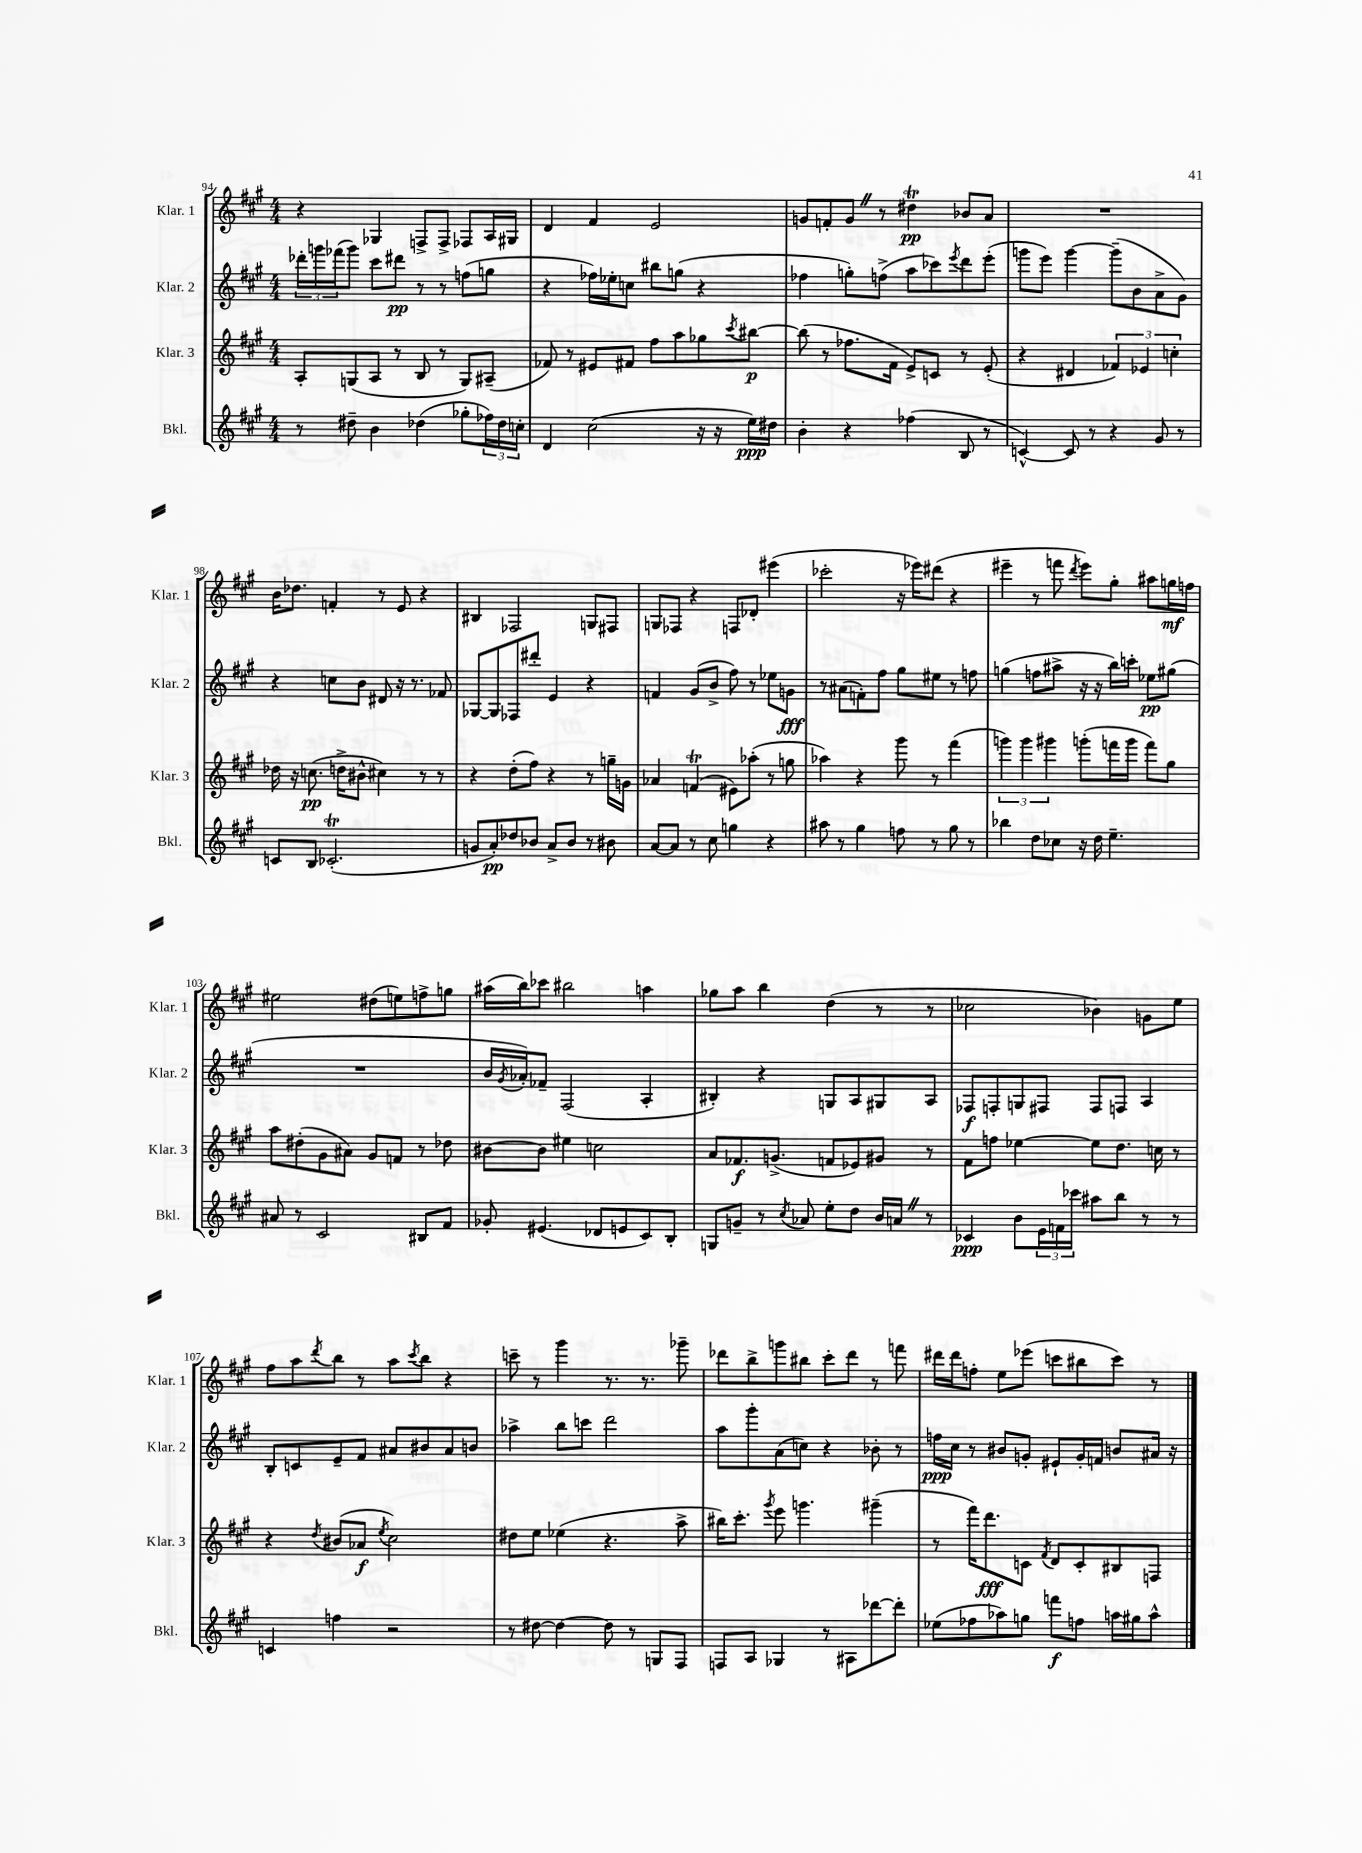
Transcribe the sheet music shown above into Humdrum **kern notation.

**kern	**kern	**kern	**kern
*staff4	*staff3	*staff2	*staff1
*clefG2	*clefG2	*clefG2	*clefG2
*k[f#c#g#]	*k[f#c#g#]	*k[f#c#g#]	*k[f#c#g#]
*M4/4	*M4/4	*M4/4	*M4/4
8r	8A'	24ddd-'	4r
.	.	24ggg	.
.	.	(24fff-	.
8dd#~	(8G	8ggg)	.
4b	8A	8ccc#	4G-
.	8r	8ddd#	.
(4dd-	8B	8r	8F^
.	8r	8r	8F^
8gg-'	8G)	(8ff	8F-
24ff-)	(8A#~	8gg	16A
24dd-	.	.	.
.	.	.	16G#
24cc'	.	.	.
=	=	=	=
4d	8f-)	4r	4d
.	8r	.	.
(2cc#	8e#	16ff-)	4f#
.	.	16ee-'	.
.	8f#	8cc	.
.	8ff#	8bb#	2e
.	8aa	(8gg	.
16r	8gg-	4r	.
16r	.	.	.
.	8qccc#	.	.
16ee)	[8bb#	.	.
16dd#	.	.	.
=	=	=	=
4b'	(8bb#]	4ff-	8g
.	8r	.	8f'
4r	8.ff-	8gg')	8g
.	.	(8ff^	8r
.	16f#	.	.
(4ff-	8e^)	8aa	4dd#
.	8c	8ccc-)	.
.	.	8qeee	.
8B	8r	8ddd	8b-
8r	(8e'	(8eee'	8a
=	=	=	=
[4c^^)	4r	8ggg	1r
.	.	8eee)	.
8c]	4d#	[4ggg	.
8r	.	.	.
4r	6f-)	(8ggg~]	.
.	.	8b	.
.	6e-	.	.
8g#	.	8a^	.
.	6cc'	.	.
8r	.	8g#)	.
=	=	=	=
8c	16dd-	4r	16b
.	16r	.	8.dd-
8B	(8.cc	.	.
(2.c-'	.	8cc	4f'
.	16dd^	.	.
.	8b#^^	8b	.
.	4cc#)	8d#	8r
.	.	16r	8e
.	.	8.r	.
.	8r	.	4r
.	8r	8f-	.
=	=	=	=
8g	4r	[8G-	4B#
8a')	.	8G-]	.
8dd-	(8dd'	8F-	2F-
8b-	8ff#)	8ddd#'	.
8a^	4r	4e	.
8b-	.	.	.
8r	8r	4r	8G
8b#	16gg~	.	8F#
.	16g	.	.
=	=	=	=
[8a	4a-	4f	8G
8a]	.	.	8F-
8r	(4f	(8g#	4r
8cc#	.	8b^	.
4gg	8e#)	8ff#)	8F
.	(8aa-'	8r	8d-'
4r	8r	8ee-	(4eee#
.	8gg	8g	.
=	=	=	=
8aa#	4aa-)	8r	2ccc-'
8r	.	(8a#	.
4gg#	4r	8f')	.
.	.	8ff#	.
8ff	8ggg#	8gg#	16r
.	.	.	16eee-)
8r	8r	8ee#	(8ddd#
8gg#	(4fff#	8r	4r
8r	.	8ff	.
=	=	=	=
4bb-	6ggg)	(4gg	4eee#~
.	6ggg	.	.
8dd	.	8ff	8r
.	6ggg#	.	.
8cc-	.	8aa#^	8fff
.	.	.	8qddd
16r	(8ggg'	16r	8eee#)
16dd	.	16r	.
4.ee~	16fff	16bb)	8gg#'
.	16ggg	16ccc'	.
.	8fff)	8ee-	8aa#
.	8gg#	(8gg#	16gg
.	.	.	16ff
=	=	=	=
8a#	8aa	1r	2ee#
8r	(8dd#'	.	.
2c#	8g#	.	.
.	8a#)	.	.
.	8g#	.	(8dd#
.	8f	.	8ee)
8B#	8r	.	8ff^
8f#	8dd-	.	8gg
=	=	=	=
8g-'	[8b#	16b	(16aa#
.	.	8qg#	.
.	.	16a-')	16bb)
(4.e#	8b#]	8f-~	8ccc-
.	4ee#	(2F#	2bb#
8d-	2cc	.	.
8e	.	.	.
8c#)	.	4A'	4aa
8B'	.	.	.
=	=	=	=
8G	8a	4B#')	8gg-
8g~	8.f-	.	8aa
8r	.	4r	4bb
.	(8.g^	.	.
8qcc#	.	.	.
8a-	.	.	.
8ee'	8f	8G	(4dd
8dd	8e-)	8A	.
16b	8g#	8G#	8r
16a	.	.	.
8r	8r	8A	8r
=	=	=	=
4c-	8f#	8F-	2cc-
.	8ff	8F'	.
8b	[4ee-	8G	.
24e	.	8F#	.
24f	.	.	.
24ccc-	.	.	.
8aa#	8ee-]	8F#	4b-)
8bb	8.dd	8F	.
8r	.	4A	8g
.	16cc	.	.
8r	8r	.	8ee
=	=	=	=
4c	4r	8B'	8ff#
.	.	8c	8aa
.	8qdd	.	8qddd
4ff	(8b#	8e~	8bb
.	8a-	8f#	8r
.	8qee	.	.
2r	2cc#)	8a#	8aa
.	.	.	8qccc#
.	.	8b#	8bb
.	.	8a#	4r
.	.	8b	.
=	=	=	=
8r	8dd#	4aa-^	8ccc~
[8dd#	8ee	.	8r
4dd#_	(4ee-	8bb	4ggg#
.	.	8ccc	.
8dd#]	4.r	2ddd	8.r
8r	.	.	.
.	.	.	8.r
8G	.	.	.
8F#	8aa^	.	8ggg-~
=	=	=	=
8F	16bb#)	8aa	8ddd-
.	8.ccc#'	.	.
8A	.	8ggg#'	8bb^
.	8qggg#	.	.
4G-	8eee	(8a	8ggg
.	4.ggg	8cc)	8bb#
8r	.	4r	8ccc#'
8A#	.	.	8ddd-
[8ddd-	(4ggg#~	8b-'	8r
8ddd-']	.	8r	8fff
=	=	=	=
(8ee-	8r	16ff	16ddd#
.	.	16cc#	16ddd#
8ff-	16fff#)	8r	8ff'
.	8.ddd	.	.
8aa-)	.	8b#	8ee
8gg	8c	8g'	(8eee-
.	8qf#	.	.
8fff	8d	8e#`	8ccc
8ff	8c'	16g'	8bb#
.	.	16f	.
16aa	8B#	8b	8ccc)
16gg#	.	.	.
8aa^^	8F	16a#	8r
.	.	16r	.
==	==	==	==
*-	*-	*-	*-
